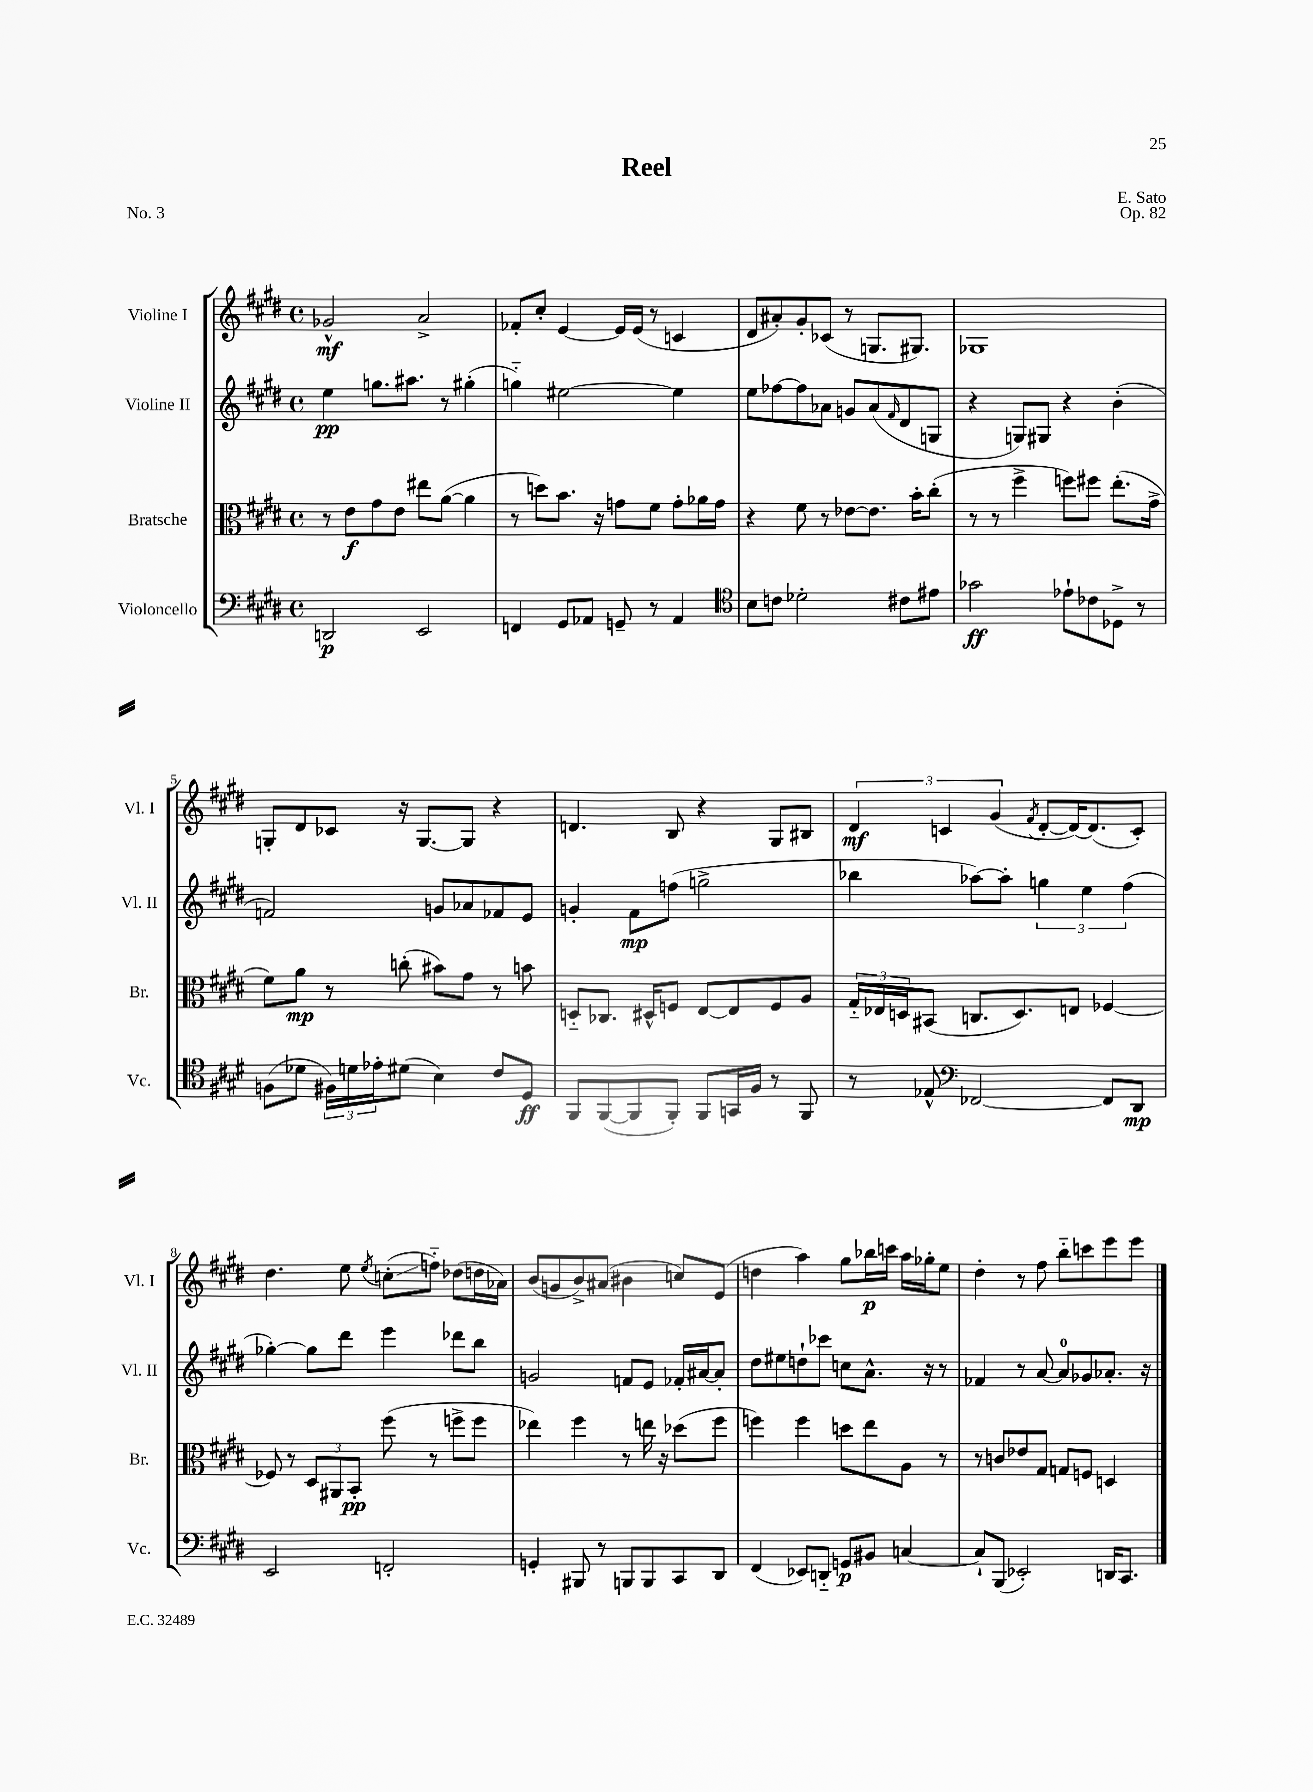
\header { title = "Reel" composer = "E. Sato" opus = "Op. 82" piece = "No. 3" }
<<
\new StaffGroup <<
\new Staff = "s0" \with { instrumentName = "Violine I" shortInstrumentName = "Vl. I" } {
    \clef treble \key e \major \defaultTimeSignature \time 4/4
    ges'2-^\mf a'2-> |
    fes'8-. cis''8-. e'4~ e'16 e'16( r8 c'4 |
    dis'8 ais'8-.) gis'8-. ces'8( r8 g8. gis8.) |
    ges1 |
    g8-. dis'8 ces'8 r16 g8.~ g8 r4 |
    d'4. b8 r4 gis8 bis8 |
    \tuplet 3/2 { dis'4\mf c'4 gis'4( } \acciaccatura { fis'8 } dis'8~-. dis'16~) dis'8.( c'8-.) |
    dis''4. e''8 \acciaccatura { e''8 } c''8-.\glissando( f''8-_) des''8( d''16 aes'16) |
    b'8( g'8 b'8->) ais'8( bis'4 c''8) e'8( |
    d''4 a''4) gis''8 bes''16\p c'''16 a''16 ges''16-. e''8 |
    dis''4-. r8 fis''8 b''8-_ c'''8 e'''8 e'''8 \bar "|." |
}
\new Staff = "s1" \with { instrumentName = "Violine II" shortInstrumentName = "Vl. II" } {
    \clef treble \key e \major \defaultTimeSignature \time 4/4
    e''4\pp g''8. ais''8. r8 gis''4-.( |
    g''4-_) eis''2~ eis''4 |
    e''8 fes''8~ fes''8 aes'8 g'8 aes'8( \grace { fis'16 } dis'8 g8 |
    r4 g8) gis8 r4 b'4-.( |
    f'2) g'8 aes'8 fes'8 e'8 |
    g'4-. fis'8\mp f''8( g''2-> |
    bes''4 aes''8~) aes''8-. \tuplet 3/2 { g''4 e''4 fis''4( } |
    ges''4~-.) ges''8 dis'''8 e'''4 des'''8 b''8 |
    g'2 f'8 e'8 fes'16-. ais'16~ ais'8-. |
    dis''8 eis''8 d''8-! ces'''8 c''8 a'8.-^ r16 r8 |
    fes'4 r8 a'8~ a'8-0 ges'8 aes'8.-. r16 \bar "|." |
}
\new Staff = "s2" \with { instrumentName = "Bratsche" shortInstrumentName = "Br." } {
    \clef alto \key e \major \defaultTimeSignature \time 4/4
    r8 e'8\f gis'8 e'8 eis''8 a'8~( a'4 |
    r8 d''8) b'8. r16 g'8 fis'8 g'8-. aes'16 g'16 |
    r4 fis'8 r8 ees'8~ ees'8. b'16-. cis''8-.( |
    r8 r8 fis''4-> f''8) fis''8 e''8.-.( gis'16-> |
    fis'8) a'8\mp r8 c''8-.( bis'8) gis'8 r8 b'8 |
    d8-_ ces8. dis16-^ f8 e8~ e8 f8 a8 |
    \tuplet 3/2 { gis16-_ ees16 d16 } bis,8( c8. d8.) e8 fes4~ |
    fes8 r8 \tuplet 3/2 { dis8 ais,8 b,8-.\pp } fis''8( r8 f''8-> f''8 |
    ees''4) fis''4 r8 e''16 r16 des''8( fis''8 |
    f''4) f''4 d''8 e''8 a8 r8 |
    r8 c'8 ees'8 gis8 g8 f8 d4 \bar "|." |
}
\new Staff = "s3" \with { instrumentName = "Violoncello" shortInstrumentName = "Vc." } {
    \clef bass \key e \major \defaultTimeSignature \time 4/4
    d,2\p e,2 |
    f,4 gis,8 aes,8 g,8-- r8 aes,4 |
    \clef tenor b8 c'8 des'2-. cis'8 eis'8 |
    ges'2\ff ees'8-! ces'8 des8-> r8 |
    f8( des'8 \tuplet 3/2 { fis16) d'16 ees'16-. } dis'8( b4) cis'8 dis8\ff |
    fis,8 fis,8~( fis,8 fis,8-.) fis,8 g,16 fis16 r8 fis,8 |
    r8 ees8-^ \clef bass fes,2~ fes,8 dis,8\mp |
    e,2 f,2-. |
    g,4-. bis,,8 r8 b,,8 b,,8 cis,8 dis,8 |
    fis,4( ees,8) d,8-_ g,8\p bis,8 c4~ |
    c8-! b,,8( ees,2-.) d,16 cis,8. \bar "|." |
}
>>
>>
